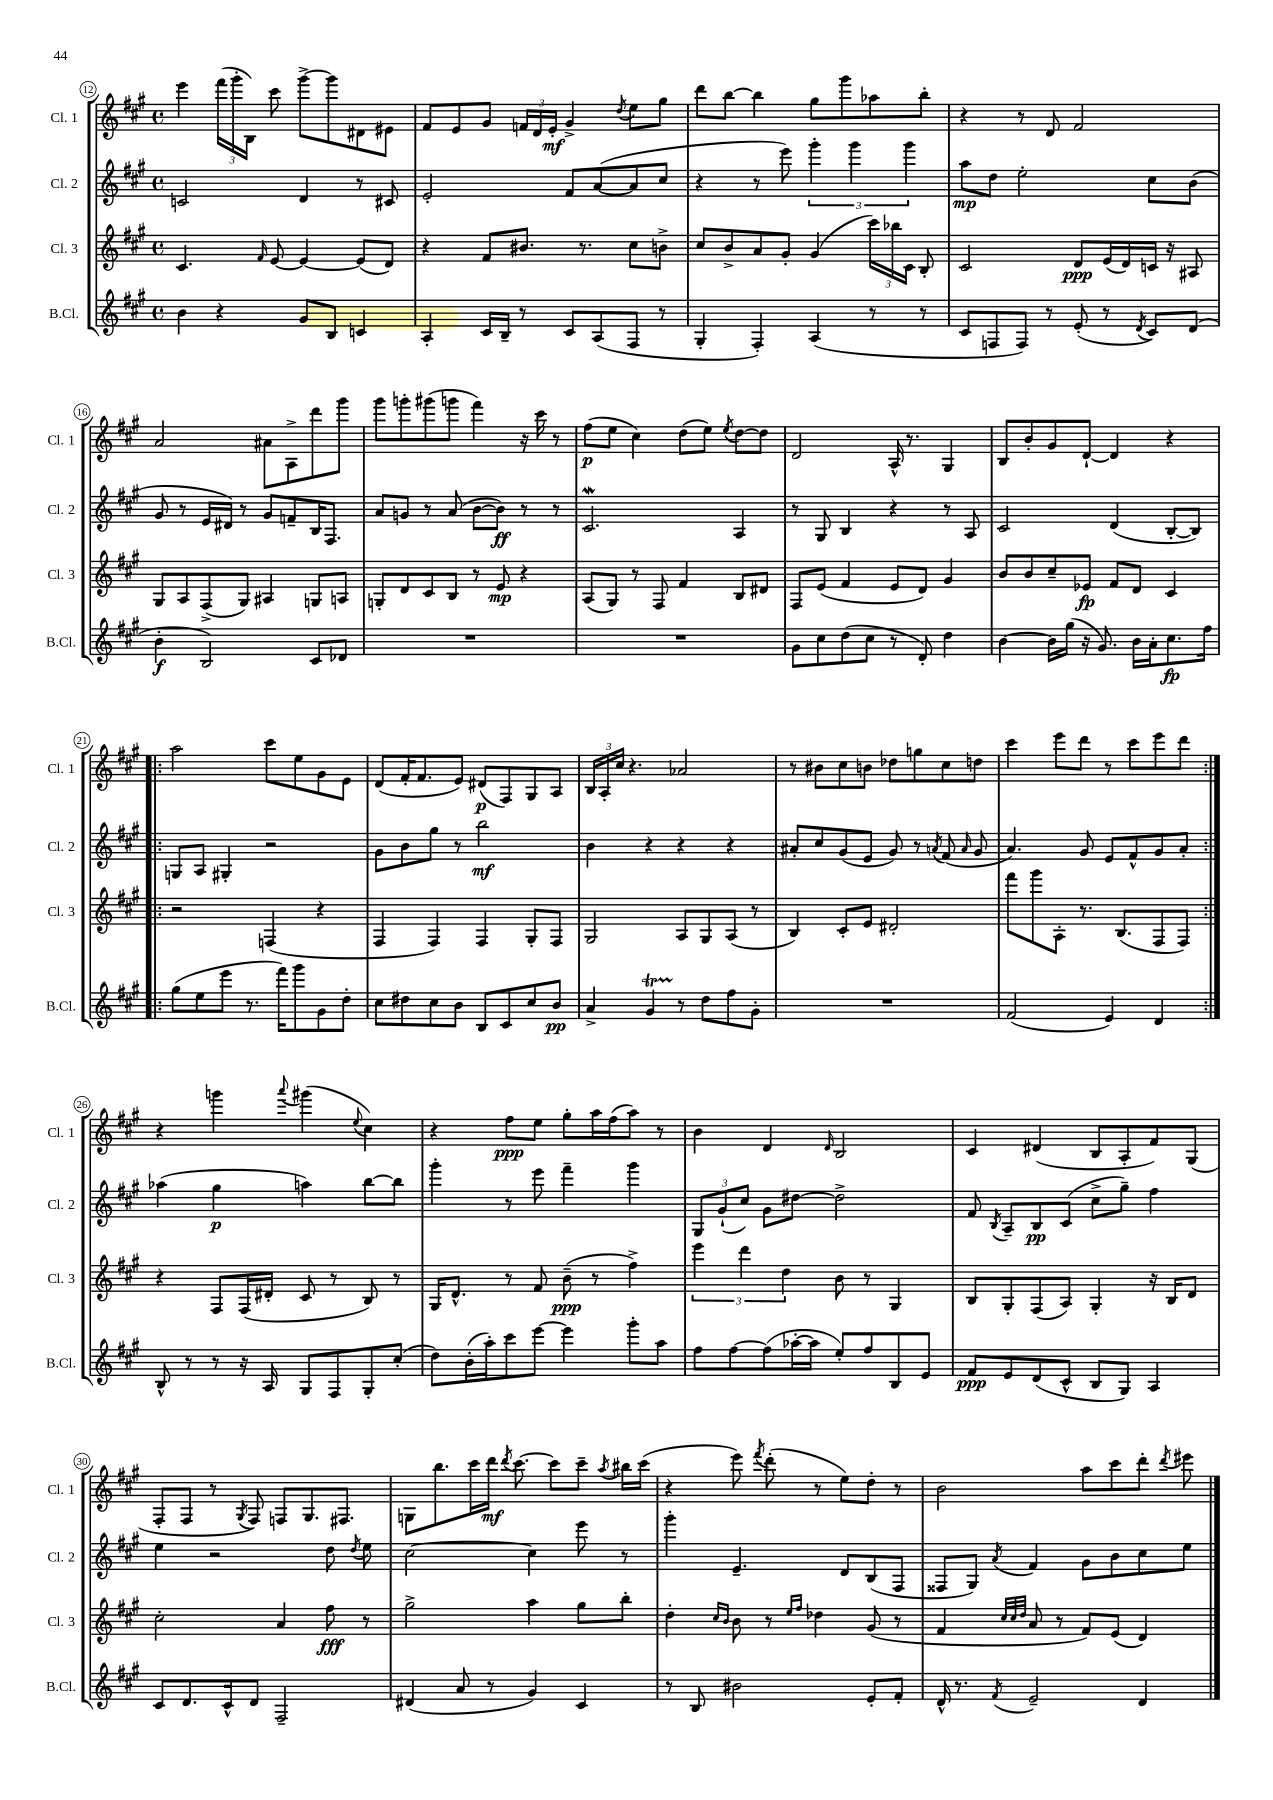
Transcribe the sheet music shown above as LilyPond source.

<<
\new StaffGroup <<
\new Staff = "s0" \with { instrumentName = "Cl. 1" shortInstrumentName = "Cl. 1" } {
    \clef treble \key a \major \defaultTimeSignature \time 4/4
    \autoBeamOff e'''4 \tuplet 3/2 { fis'''16[( gis'''16-. b16]) } cis'''8 gis'''8[~-> gis'''8 dis'8 eis'8] |
    fis'8[ e'8 gis'8] \tuplet 3/2 { f'16[ d'16 e'16]-.\mf } gis'4-> \acciaccatura { d''8 } e''8[ gis''8] |
    d'''8[ b''8]~ b''4 gis''8[ gis'''8 aes''8 b''8]-. |
    r4 r8 d'8 fis'2 |
    a'2 ais'8[ a8-> d'''8 gis'''8] |
    gis'''8[ g'''8-. gis'''8( g'''8] fis'''4) r16 cis'''16 r8 |
    fis''8[\p( e''8] cis''4) d''8[( e''8]) \acciaccatura { e''8 } d''8[~ d''8] |
    d'2 a16-^ r8. gis4 |
    b8[ b'8-. gis'8 d'8]~-! d'4 r4 |
    \repeat volta 2 { a''2 cis'''8[ e''8 gis'8 e'8] |
    d'8[( fis'16-. fis'8. e'8]) dis'8[\p( fis8) gis8 a8] |
    \tuplet 3/2 { b16[ a16-. cis''16] } r4. aes'2 |
    r8 bis'8[ cis''8 b'8] des''8[ g''8 cis''8 d''8] |
    cis'''4 e'''8[ d'''8] r8 cis'''8[ e'''8 d'''8] | }
    r4 g'''4 \appoggiatura { a'''8 } gis'''4( \appoggiatura { e''8 } cis''4) |
    r4 fis''8[\ppp e''8] gis''8[-. a''16 fis''16( a''8]) r8 |
    b'4 d'4 \grace { d'16 } b2 |
    cis'4 dis'4( b8[ a8-. fis'8) gis8]( |
    fis8[-. fis8] r8 \acciaccatura { gis8 } fis8) f8[ gis8. fis8.] |
    g8[ b''8. cis'''16 d'''16]\mf \acciaccatura { d'''8 } cis'''8.~ cis'''8[ cis'''8]-- \acciaccatura { a''8 } bis''16[ cis'''16]( |
    r4 e'''8) \acciaccatura { fis'''8 } d'''8-.( r8 e''8[) d''8]-. r8 |
    b'2 a''8[ cis'''8 d'''8]-. \acciaccatura { d'''8 } eis'''8 \bar "|." |
}
\new Staff = "s1" \with { instrumentName = "Cl. 2" shortInstrumentName = "Cl. 2" } {
    \clef treble \key a \major \defaultTimeSignature \time 4/4
    \autoBeamOff c'2 d'4 r8 cis'8 |
    e'2-. fis'8[ a'8~( a'8 cis''8] |
    r4 r8 e'''8) \tuplet 3/2 { gis'''4-. gis'''4 gis'''4 } |
    a''8[\mp d''8] e''2-. cis''8[ b'8]( |
    gis'8 r8 e'16[ dis'16]) r8 gis'8[ f'8-- b16 fis8.] |
    a'8[ g'8] r8 a'8( b'8[~ b'8]\ff) r8 r8 |
    cis'2.\mordent a4 |
    r8 gis8 b4 r4 r8 a8 |
    cis'2 d'4( b8[~-. b8]) |
    \repeat volta 2 { g8[ a8] gis4-. r2 |
    gis'8[ b'8 gis''8] r8 b''2\mf |
    b'4 r4 r4 r4 |
    ais'8[-. cis''8 gis'8( e'8] gis'8) r8 \acciaccatura { a'8 } fis'8( \grace { a'16 } gis'8 |
    a'4.) gis'8 e'8[ fis'8-^ gis'8 a'8]-. | }
    aes''4( gis''4\p a''4) b''8[~ b''8] |
    gis'''4-. r8 e'''8 fis'''4-- gis'''4 |
    \tuplet 3/2 { gis8[ gis'8-!( cis''8]) } gis'8[ dis''8]~ dis''2-> |
    fis'8 \acciaccatura { b8 } a8[-- b8\pp cis'8]( cis''8[-> gis''8]--) fis''4 |
    e''4 r2 d''8 \acciaccatura { d''8 } e''8 |
    cis''2~ cis''4 e'''8 r8 |
    gis'''4-. e'4.-- d'8[ b8( fis8] |
    fisis8[ gis8]) \acciaccatura { a'8 } fis'4 gis'8[ b'8 cis''8 e''8] \bar "|." |
}
\new Staff = "s2" \with { instrumentName = "Cl. 3" shortInstrumentName = "Cl. 3" } {
    \clef treble \key a \major \defaultTimeSignature \time 4/4
    \autoBeamOff cis'4. \grace { fis'16 } e'8~ e'4~ e'8[( d'8]) |
    r4 fis'8[ bis'8.] r8. cis''8[ b'8]-> |
    cis''8[ b'8-> a'8 gis'8]-. gis'4( \tuplet 3/2 { cis'''16[) bes''16 cis'16] } b8-. |
    cis'2 d'8[\ppp e'16( d'16) c'16] r16 ais8 |
    gis8[ a8 fis8->( gis8]) ais4 g8[ a8] |
    g8[-. d'8 cis'8 b8] r8 e'8\mp r4 |
    a8[( gis8]) r8 fis8 fis'4 b8[ dis'8] |
    fis8[ e'8]( fis'4 e'8[ d'8]) gis'4 |
    b'8[ b'8 cis''8-- ees'8]\fp fis'8[ d'8] cis'4 |
    \repeat volta 2 { r2 f4( r4 |
    fis4 fis4) fis4 gis8[-. fis8] |
    gis2 a8[ gis8 a8]( r8 |
    b4) cis'8[-. e'8] dis'2-. |
    fis'''8[ gis'''8 a8]-. r8. b8.[( fis8 fis8]) | }
    r4 fis8[ fis16( dis'16]-. cis'8 r8 b8) r8 |
    gis16[ d'8.]-^ r8 fis'8 b'8--\ppp( r8 fis''4->) |
    \tuplet 3/2 { e'''4 d'''4 d''4 } b'8 r8 gis4 |
    b8[ gis8-. fis8( a8]) gis4-. r16 b16[ d'8] |
    cis''2-. a'4 fis''8\fff r8 |
    gis''2-> a''4 gis''8[ b''8]-. |
    d''4-. \grace { cis''16[ b'16] } b'8 r8 \grace { e''16[ fis''16] } des''4 gis'8( r8 |
    fis'4 \grace { cis''32[ cis''32 d''32] } a'8 r8 fis'8[) e'8]( d'4) \bar "|." |
}
\new Staff = "s3" \with { instrumentName = "B.Cl." shortInstrumentName = "B.Cl." } {
    \clef treble \key a \major \defaultTimeSignature \time 4/4
    \autoBeamOff b'4 r4 gis'8[ b8] c'4 |
    a4-. cis'16[ b16]-- r8 cis'8[ a8( fis8] r8 |
    gis4-. fis4-.) a4( r8 r8 |
    cis'8[ f8 f8]) r8 e'8-.( r8 \acciaccatura { d'8 } cis'8[) d'8]( |
    b'4-.\f b2) cis'8[ des'8] |
    R1 |
    R1 |
    gis'8[ cis''8 d''8( cis''8] r8 d'8-.) d''4 |
    b'4~ b'16[ gis''16]( r16 gis'8.) b'16[ a'16-. cis''8.\fp fis''16] |
    \repeat volta 2 { gis''8[( e''8 e'''8] r8. fis'''16[) gis'''8 gis'8 d''8]-. |
    cis''8[ dis''8 cis''8 b'8] b8[ cis'8 cis''8 b'8]\pp |
    a'4-> gis'4\startTrillSpan r8\stopTrillSpan d''8[ fis''8 gis'8]-. |
    R1 |
    fis'2( e'4) d'4 | }
    b8-^ r8 r8 r16 a16 gis8[ fis8 gis8-. cis''8]-.( |
    d''8[) b'16-.( a''16-.) cis'''8 e'''8]~ e'''4 gis'''8[-. a''8] |
    fis''8[ fis''8~ fis''8( aes''16~-. aes''16] e''8[-.) fis''8 b8 e'8] |
    fis'8[\ppp e'8 d'8( cis'8]-^ b8[ gis8]) a4 |
    cis'8[ d'8. cis'16-^ d'8] fis2-- |
    dis'4( a'8 r8 gis'4) cis'4 |
    r8 b8 bis'2 e'8[-. fis'8]-. |
    d'16-^ r8. \acciaccatura { fis'8 } e'2-- d'4 \bar "|." |
}
>>
>>
\layout { \context { \Score currentBarNumber = #12 \override BarNumber.stencil = #(make-stencil-circler 0.1 0.3 ly:text-interface::print) } }
